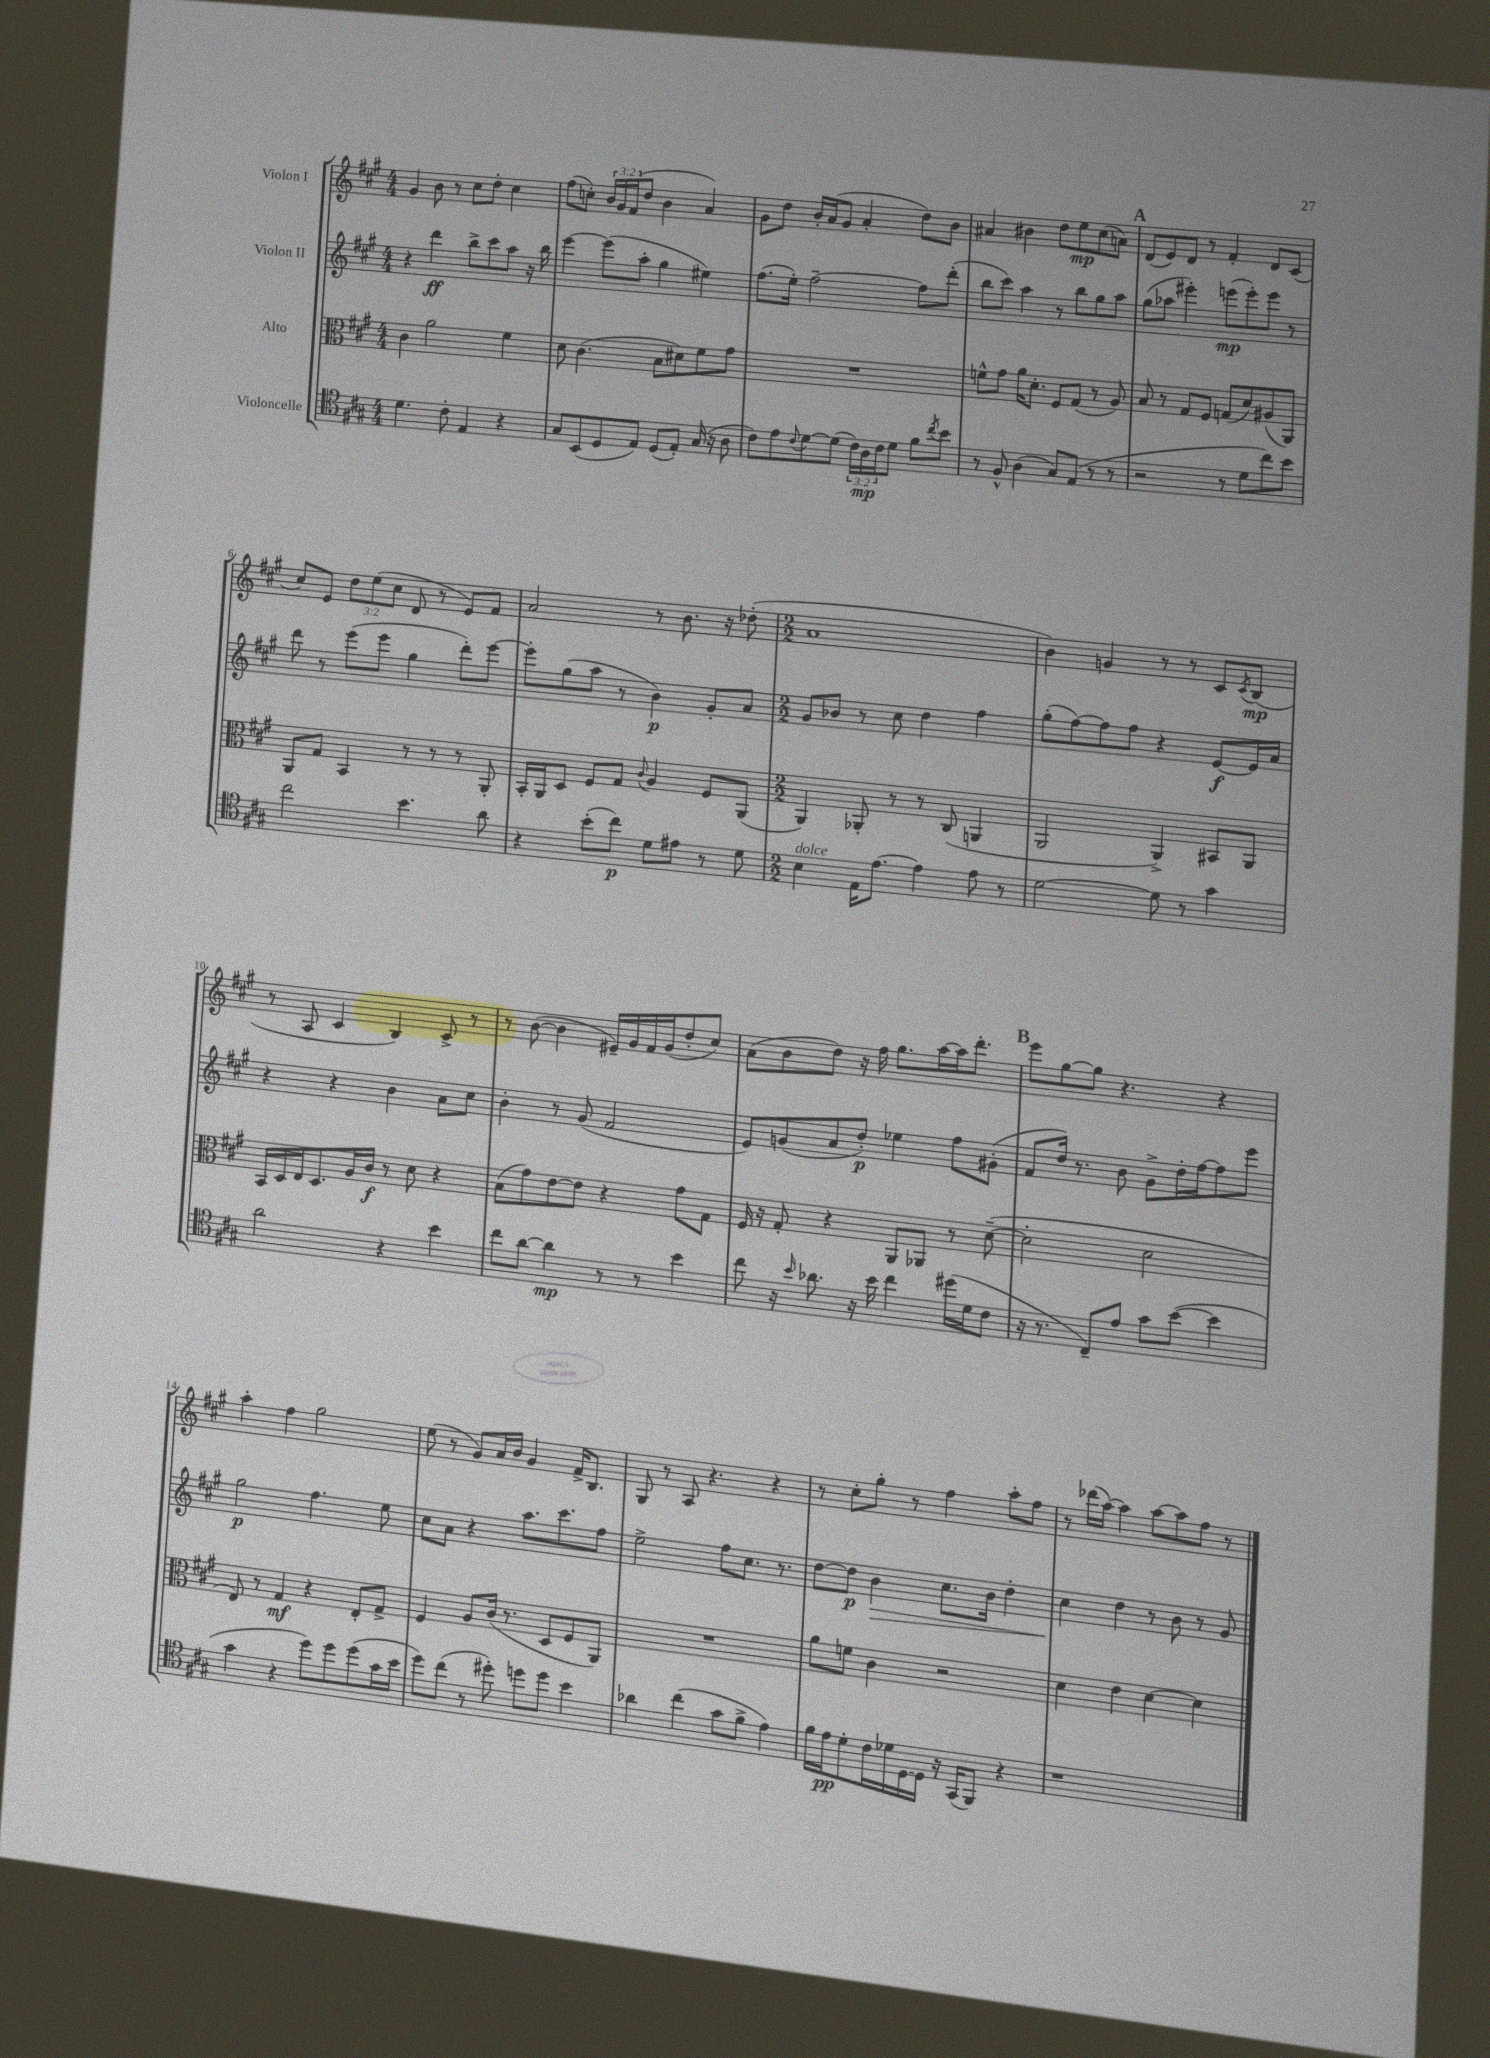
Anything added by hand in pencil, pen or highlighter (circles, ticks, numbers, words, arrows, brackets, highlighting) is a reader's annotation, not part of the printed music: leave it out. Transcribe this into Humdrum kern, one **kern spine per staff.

**kern	**dynam	**kern	**dynam	**kern	**dynam	**kern	**dynam
*part4	*part4	*part3	*part3	*part2	*part2	*part1	*part1
*staff4	*staff4	*staff3	*staff3	*staff2	*staff2	*staff1	*staff1
*I"Violoncelle	*	*I"Alto	*	*I"Violon II	*	*I"Violon I	*
*clefC4	*	*clefC3	*	*clefG2	*	*clefG2	*
*k[f#c#g#]	*	*k[f#c#g#]	*	*k[f#c#g#]	*	*k[f#c#g#]	*
*M4/4	*	*M4/4	*	*M4/4	*	*M4/4	*
=1	=1	=1	=1	=1	=1	=1	=1
4.d\	.	4c#\	.	4r	.	4g#/	.
.	.	2a\	.	4ddd\	ff	8b\	.
8c#'\	.	.	.	.	.	8r	.
4E/	.	.	.	8bb^\L	.	8cc#\L	.
.	.	.	.	8ccc#\	.	8dd'\J	.
4r	.	4f#\	.	8aa\J	.	4cc#\	.
.	.	.	.	16r	.	.	.
.	.	.	.	16bb\	.	.	.
=2	=2	=2	=2	=2	=2	=2	=2
8G#/L	.	8d\	.	[4eee\	.	(8ff#\L	.
(8BB/	.	(4.c#\	.	.	.	8ccn'\J)	.
8D/	.	.	.	(8eee\L]	.	24b/LL	.
.	.	.	.	.	.	24g#/	.
.	.	.	.	.	.	(24f#/J	.
8E/J)	.	.	.	8aa'\J	.	8dd/J	.
(8D/L	.	8B\L	.	4gg#\	.	4b\	.
8E'/J)	.	8d#X\)	.	.	.	.	.
(16G#/	.	8f#\	.	4ee#X\)	.	4a/)	.
16r	.	.	.	.	.	.	.
8A\	.	8g#\J	.	.	.	.	.
=3	=3	=3	=3	=3	=3	=3	=3
8c#\L)	.	1r	.	(8.ff#\L	.	8g#\L	.
8e\	.	.	.	.	.	8dd\J	.
.	.	.	.	16ee'\Jk)	.	.	.
8qqc#/	.	.	.	.	.	.	.
[8d\	.	.	.	[2ff#~\	.	16b'/LL	.
.	.	.	.	.	.	(16a/J	.
(8d\J]	.	.	.	.	.	8g#/J	.
24c#\LL)	.	.	.	.	.	4a'/	.
24A\	mp	.	.	.	.	.	.
24c#\J	.	.	.	.	.	.	.
8d\J	.	.	.	.	.	.	.
8f#\L	.	.	.	8ff#\L]	.	8dd\L)	.
8qcc#/	.	.	.	.	.	.	.
8b\J	.	.	.	(8ddd'\J	.	8b\J	.
=4	=4	=4	=4	=4	=4	=4	=4
8r	.	8fn^^\L	.	8bb\L	.	4a#X/	.
8F#^^/	.	8g#\J	.	8ccc#\J)	.	.	.
(4A\	.	16a\KL	.	4aa\	.	4b#X\	.
.	.	8.d'\J	.	.	.	.	.
8G#/L)	.	8F#/L	.	8r	.	8dd\L	.
(8E/J	.	(8G#/J	.	8bb\L	.	8ee\	mp
8r	.	8r	.	8gg#\	.	(8cc#\	.
8r	.	8A/)	.	8aa\J	.	8an\J)	.
!!LO:REH:place=s1:t=A
=5	=5	=5	=5	=5	=5	=5	=5
2r	.	8B/	.	(8gg#\L	.	(8d/L	.
.	.	8r	.	8aa-X\J	.	8e/)	.
.	.	8G#/L	.	4eee#X'\)	.	8d/J	.
.	.	8F#/J	.	.	.	8r	.
8r	.	(8Gn/L	.	(8eeen\L	mp	4f#'/	.
8d\L	.	8d/)	.	8eee'\)	.	.	.
8cc#\)	.	(8A#X/	.	8eee\J	.	8d/L	.
8b\J	.	8AA/J)	.	8r	.	(8c#/J	.
!!LO:LB:g=z
=6	=6	=6	=6	=6	=6	=6	=6
2cc#\	.	8AA/L	.	8ddd\	.	8cc#/L)	.
.	.	8G#/J	.	8r	.	8e/J	.
.	.	4BB/	.	(8eee\L	.	12dd\L	.
.	.	.	.	.	.	(12ee\	.
.	.	.	.	8eee\J	.	.	.
.	.	.	.	.	.	12cc#\J	.
4.b\	.	8r	.	4gg#\	.	8d/	.
.	.	8r	.	.	.	8r	.
.	.	8r	.	8ddd'\L)	.	8e/L)	.
8a\	.	8AA'/	.	[8eee\J	.	8f#/J	.
=7	=7	=7	=7	=7	=7	=7	=7
4r	.	16BB'/LL	.	8eee'\L]	.	2a/	.
.	.	16AA/J	.	.	.	.	.
.	.	8D/J	.	(8gg#\	.	.	.
(8b'\L	.	8F#/L	.	8aa\J	.	.	.
8cc#\J)	p	8G#/J	.	8r	.	.	.
.	.	8qqc#/	.	.	.	.	.
8d\L	.	4A/	.	4b\)	p	8r	.
8e#X\J	.	.	.	.	.	8.b\	.
8r	.	8F#/L	.	8g#'/L	.	.	.
.	.	.	.	.	.	16r	.
8d\	.	(8AA/J	.	8a/J	.	(8dd-X'\	.
=8	=8	=8	=8	=8	=8	=8	=8
*M2/2	*	*M2/2	*	*M2/2	*	*M2/2	*
!LO:TX:a:i:t=dolce	!	!	!	!	!	!	!
4B\	.	4AA/)	.	8g#/L	.	1a	.
.	.	.	.	8b-X/J	.	.	.
16E\KL	.	8AA-X'/	.	8r	.	.	.
[8.e\J	.	.	.	.	.	.	.
.	.	8r	.	8cc#\	.	.	.
4e\]	.	8r	.	4dd\	.	.	.
.	.	(8C#/	.	.	.	.	.
8e\	.	4AAn/	.	4ff#\	.	.	.
8r	.	.	.	.	.	.	.
=9	=9	=9	=9	=9	=9	=9	=9
[2d\	.	2AA/	.	(8gg#'\L	.	4b\)	.
.	.	.	.	[8ff#\)	.	.	.
.	.	.	.	8ff#\]	.	4gn/	.
.	.	.	.	8ff#\J	.	.	.
8d\]	.	4AA^/)	.	4r	.	8r	.
8r	.	.	.	.	.	8r	.
4g#\	.	8BB#X/L	.	[8e/L	f	8c#/L	.
.	.	.	.	.	.	8qc#/	.
.	.	8AA/J	.	16e/L]	.	(8B/J	mp
.	.	.	.	16a/JJ	.	.	.
!!LO:LB:g=z
=10	=10	=10	=10	=10	=10	=10	=10
2a\	.	16BB/LL	.	4r	.	8r	.
.	.	16D/	.	.	.	.	.
.	.	16E/J	.	.	.	8A/	.
.	.	8.D/	.	.	.	.	.
.	.	.	.	4r	.	4c#/	.
.	.	16A/L	.	.	.	.	.
.	.	16c#/JJ	f	.	.	.	.
4r	.	8r	.	4b\	.	4B/)	.
.	.	8d\	.	.	.	.	.
4b\	.	4r	.	8a\L	.	8c#^/	.
.	.	.	.	8cc#\J	.	8r	.
=11	=11	=11	=11	=11	=11	=11	=11
8cc#\L	.	(8B\L	.	4b'\	.	8r	.
[8a\J	.	8g#\)	.	.	.	([8b\	.
4a\]	mp	[8e\	.	8r	.	4b\]	.
.	.	8e\J]	.	(8g#/	.	.	.
8r	.	4r	.	2f#/	.	16e#X~/LL)	.
.	.	.	.	.	.	16g#/	.
8r	.	.	.	.	.	16f#/	.
.	.	.	.	.	.	(16g#/J	.
4b\	.	8g#\L	.	.	.	8dd'/	.
.	.	8G#\J	.	.	.	8cc#/J)	.
=12	=12	=12	=12	=12	=12	=12	=12
8cc#\	.	16F#/	.	8e/L)	.	(8a\L	.
.	.	16r	.	.	.	.	.
16r	.	8G#'/	.	(8gn/	.	8b\	.
16qqb/	.	.	.	.	.	.	.
8.a-X\	.	.	.	.	.	.	.
.	.	4r	.	8a/	.	8dd\J)	.
16r	.	.	.	8dd'/J)	p	16r	.
16b\	.	.	.	.	.	16ff#\	.
4cc#\	.	8AA/L	.	4ee-X\	.	8.gg#\L	.
.	.	8AA-X/J	.	.	.	.	.
.	.	.	.	.	.	[16aa\L	.
(16dd#X\LL	.	8r	.	8ff#\L	.	16aa\J]	.
16d\J	.	.	.	.	.	8.ddd'\J	.
8c#\J	.	([8d~\	.	(8g#X'\J	.	.	.
!!LO:REH:place=s1:t=B
=13	=13	=13	=13	=13	=13	=13	=13
16r	.	2d'\]	.	8f#/L	.	8eee\L	.
8.r	.	.	.	.	.	.	.
.	.	.	.	16dd/Jk)	.	[8gg#\	.
.	.	.	.	8.r	.	.	.
8C#~/L)	.	.	.	.	.	8gg#\J]	.
8e/J	.	.	.	8b\	.	4.r	.
8g#\L	.	2d\	.	8g#^\L	.	.	.
([8b\J	.	.	.	16dd'\L	.	.	.
.	.	.	.	[16ff#\J	.	.	.
4b\]	.	.	.	8ff#\]	.	4r	.
.	.	.	.	8eee\J	.	.	.
!!LO:LB:g=z
=14	=14	=14	=14	=14	=14	=14	=14
4g#\	.	8E/)	.	2gg#\	p	4aa'\	.
.	.	8r	.	.	.	.	.
4r	.	4G#/	mf	.	.	4ff#\	.
8dd\L)	.	4r	.	4.ff#\	.	2gg#\	.
8dd\	.	.	.	.	.	.	.
(8dd\	.	8E'/L	.	.	.	.	.
16g#\L	.	8G#^/J	.	8ee\	.	.	.
16b\JJ	.	.	.	.	.	.	.
=15	=15	=15	=15	=15	=15	=15	=15
8dd\L)	.	4F#/	.	8cc#\L	.	(8ee\	.
(8cc#\J	.	.	.	8a\J	.	8r	.
8r	.	8A/L	.	4r	.	8g#/L)	.
8dd#X'\)	.	(16c#/Jk	.	.	.	16a/L	.
.	.	8.r	.	.	.	16b/JJ	.
8ddn\L	.	.	.	8.aa\L	.	4g#/	.
8dd\J	.	8D/L	.	.	.	.	.
.	.	.	.	8.ccc#\	.	.	.
4b\	.	8F#/	.	.	.	16f#^/KL	.
.	.	.	.	.	.	8.B/J	.
.	.	8AA/J)	.	8ff#\J	.	.	.
=16	=16	=16	=16	=16	=16	=16	=16
4a-X\	.	1r	.	2ee^\	.	8G#/	.
.	.	.	.	.	.	8r	.
(4cc#\	.	.	.	.	.	8A/	.
.	.	.	.	.	.	4.r	.
8g#\L	.	.	.	8ff#\L	.	.	.
8f#^\J	.	.	.	8.cc#\J	.	.	.
4e\)	.	.	.	.	.	4r	.
.	.	.	.	8.r	.	.	.
=17	=17	=17	=17	=17	=17	=17	=17
16f#\LL	.	8a\L	.	[8dd\L	.	8r	.
16e\J	pp	.	.	.	.	.	.
8d'\	.	8fn\J	.	8dd\J]	p	8cc#'\L	.
!	!	!	!	!	!LO:HP:b	!	!
16c#\L	.	4c#\	.	4b\	>	8gg#'\J	.
16d-X\	.	.	.	.	.	.	.
[16D\	.	.	.	.	.	8r	.
16D\JJ]	.	.	.	.	.	.	.
16r	.	2r	.	8.cc#\L	.	4ff#\	.
(16GG#/KL	.	.	.	.	.	.	.
8FF#/J)	.	.	.	.	.	.	.
.	.	.	.	16b\Jk	.	.	.
4r	.	.	.	4dd'\	.	8aa'\L	.
.	.	.	.	.	.	8ff#\J	.
=18	=18	=18	=18	=18	=18	=18	=18
1r	.	4d\	.	4cc#\	.	8r	.
.	.	.	.	.	.	(16ddd-X\LL	.
.	.	.	.	.	.	[16aa\JJ)	.
.	.	4e\	.	4dd\	]	4aa\]	.
.	.	[4d\	.	8r	.	[8aa\L	.
.	.	.	.	8b\	.	8aa\]	.
.	.	4d\]	.	8r	.	8ff#\J	.
.	.	.	.	8g#/	.	8r	.
==	==	==	==	==	==	==	==
*-	*-	*-	*-	*-	*-	*-	*-
